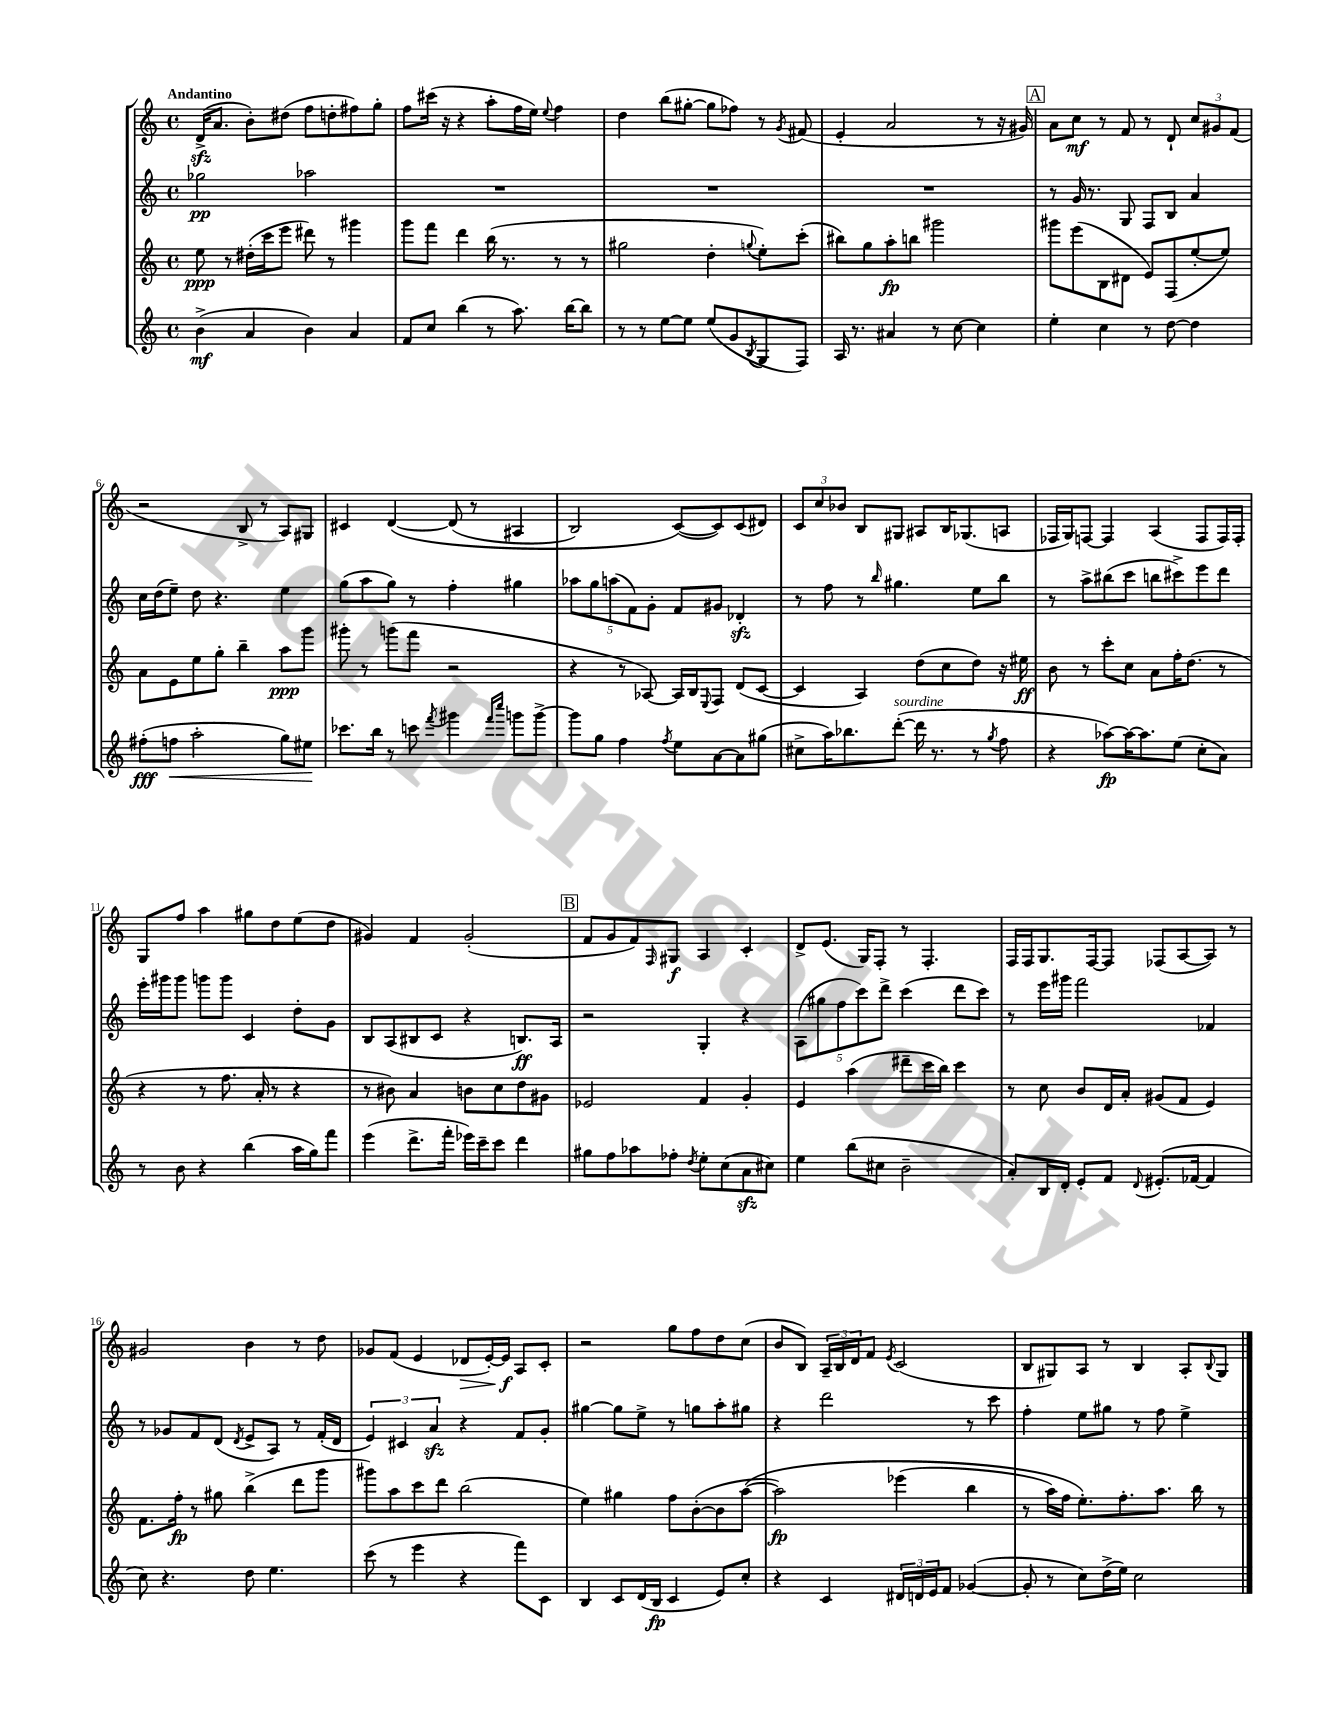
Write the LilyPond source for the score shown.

<<
\new StaffGroup <<
\new Staff = "s0" {
    \clef treble \key c \major \defaultTimeSignature \time 4/4 \tempo "Andantino"
    d'16->\sfz( a'8. b'8-.) dis''8( f''8 d''8-. fis''8) g''8-. |
    f''8 cis'''16( r16 r4 a''8-. f''16 e''16) \appoggiatura { e''8 } f''4 |
    d''4 b''8( gis''8~-. gis''8 fes''8) r8 \acciaccatura { g'8 } fis'8( |
    e'4-. a'2 r8 r16 gis'16) |
    \mark \markup { \box "A" } a'8 c''8\mf r8 f'8 r8 d'8-! \tuplet 3/2 { c''8 gis'8 f'8( } |
    r2 b8-> r8 a8) gis8 |
    cis'4 d'4~\( d'8( r8 ais4 |
    b2) c'8~(\) c'8) c'8( dis'8) |
    \tuplet 3/2 { c'8 c''8 bes'8 } b8 gis8 ais8 b16 ges8.( a8 |
    fes16 g16) f8~ f4 a4( f8 f16) f16-. |
    g8 f''8 a''4 gis''8 d''8 e''8( d''8 |
    gis'4) f'4 gis'2-.( |
    \mark \markup { \box "B" } f'8 g'8 f'8) \grace { f16 } gis8\f a4 c'4-. |
    d'8-> e'8.( g16) f8-. r8 f4.-. |
    f16 f16 g8. f16~ f8 fes8( a8~ a8) r8 |
    gis'2 b'4 r8 d''8 |
    ges'8 f'8( e'4 des'8\> e'16~-.) e'16\f\! a8 c'8-. |
    r2 g''8 f''8 d''8 c''8( |
    b'8 b8) \tuplet 3/2 { a16-- b16 d'16 } f'8 \acciaccatura { e'8 } c'2( |
    b8 gis8) a8 r8 b4 a8-. \appoggiatura { b8 } gis8 \bar "|." |
}
\new Staff = "s1" {
    \clef treble \key c \major \defaultTimeSignature \time 4/4
    ges''2\pp aes''2 |
    R1 |
    R1 |
    R1 |
    \mark \markup { \box "A" } r8 g'16 r8. g8 f8 b8 a'4 |
    c''16 d''16( e''8--) d''8 r4. e''4 |
    g''8( a''8 g''8) r8 f''4-. gis''4 |
    \tuplet 5/4 { aes''8 g''8 a''8( f'8) g'8-. } f'8 gis'8 des'4-.\sfz |
    r8 f''8 r8 \grace { b''16 } gis''4. e''8 b''8 |
    r8 a''8-> bis''8( c'''8 b''8 cis'''8->) e'''8 d'''8 |
    e'''16-. gis'''16 gis'''8 g'''8 g'''8 c'4 d''8-. g'8 |
    b8 a8( bis8 c'8 r4 b8.\ff) a16 |
    \mark \markup { \box "B" } r2 g4-. r4 |
    \tuplet 5/4 { a8( gis''8 f''8 c'''8) d'''8-> } c'''4( d'''8 c'''8) |
    r8 e'''16 gis'''16 f'''2 fes'4 |
    r8 ges'8 f'8 d'8( \acciaccatura { d'8 } e'8-> a8) r8 f'16-.( d'16 |
    \tuplet 3/2 { e'4) cis'4 a'4\sfz } r4 f'8 g'8-. |
    gis''4~ gis''8 e''8-> r8 g''8 a''8-. gis''8 |
    r4 d'''2 r8 c'''8 |
    f''4-. e''8 gis''8 r8 f''8 e''4-> \bar "|." |
}
\new Staff = "s2" {
    \clef treble \key c \major \defaultTimeSignature \time 4/4
    e''8\ppp r8 dis''16-.( c'''16 e'''8 dis'''8) r8 gis'''4 |
    g'''8 f'''8 d'''4 b''16( r8. r8 r8 |
    gis''2 d''4-. \appoggiatura { g''8 } e''8-.) c'''8-.( |
    bis''8) g''8 a''8-.\fp b''8 gis'''2 |
    \mark \markup { \box "A" } gis'''8 e'''8( b8 dis'8 e'8) f8( e''8~-. e''8) |
    a'8 e'8 e''8 g''8-. b''4-- a''8\ppp g'''8 |
    gis'''8-. r8 g'''8( f'''8 r2 |
    r4 r8 aes8~) aes16 b16 \appoggiatura { e8 } f8 d'8( c'8~ |
    c'4 a4) d''8( c''8 d''8) r16 eis''16\ff |
    b'8 r8 c'''8-. c''8 a'8 f''16-. d''8.( r8 |
    r4 r8 f''8. a'16-. r8 r4 |
    r8 bis'8) a'4 b'8 c''8 d''8 gis'8 |
    \mark \markup { \box "B" } ees'2 f'4 g'4-. |
    e'4 a''4( dis'''8-- c'''16 b''16) c'''4 |
    r8 c''8 b'8 d'16 a'16-. gis'8( f'8 e'4) |
    f'8. f''16-.\fp r8 gis''8 b''4->( d'''8 g'''8 |
    gis'''8) a''8 c'''8 d'''8 b''2( |
    e''4) gis''4 f''8 b'8~-.( b'8 a''8~\( |
    a''2\fp) ees'''4( b''4 |
    r8 a''16) f''16 e''8.-.\) f''8.-. a''8. b''16 r8 \bar "|." |
}
\new Staff = "s3" {
    \clef treble \key c \major \defaultTimeSignature \time 4/4
    b'4->\mf( a'4 b'4) a'4 |
    f'8 c''8 b''4( r8 a''8.) b''16~ b''8 |
    r8 r8 e''8~ e''8 e''8( g'8 \acciaccatura { b8 } g8 f8) |
    a16 r8. ais'4 r8 c''8~ c''4 |
    \mark \markup { \box "A" } e''4-. c''4 r8 d''8~ d''4 |
    fis''8-.\fff( f''8\< a''2-. g''8) eis''8\! |
    ces'''8. b''16 r8 c'''8 \acciaccatura { f'''8 } gis'''4 \grace { f'''16 c''''16 } g'''8 g'''8~-> |
    g'''8 g''8 f''4 \acciaccatura { f''8 } e''8 a'8~ a'8 gis''8( |
    cis''8-> a''16) bes''8. d'''8~-.^\markup { \italic "sourdine" }( d'''16 r8. r8 \acciaccatura { g''8 } f''8 |
    r4 aes''8~\fp) aes''16~ aes''8. e''8( c''8-. a'8) |
    r8 b'8 r4 b''4( a''16 g''16) f'''8 |
    e'''4( d'''8.-> f'''16-. ees'''16) c'''16-- c'''8 d'''4 |
    \mark \markup { \box "B" } gis''8 f''8 aes''8 fes''8-. \acciaccatura { d''8 } e''8-. c''8( a'8\sfz cis''8) |
    e''4 b''8( cis''8 b'2-- |
    a'8-.) b16 d'16-. e'8-. f'8 \appoggiatura { d'8 } eis'8.-.( fes'16~ fes'4 |
    c''8) r4. d''8 e''4. |
    c'''8( r8 e'''4 r4 f'''8) c'8 |
    b4 c'8 d'16( b16\fp c'4 e'8) c''8-. |
    r4 c'4 \tuplet 3/2 { dis'16 d'16 e'16 } f'8 ges'4~( |
    ges'8-. r8 c''8) d''16->( e''16) c''2 \bar "|." |
}
>>
>>
